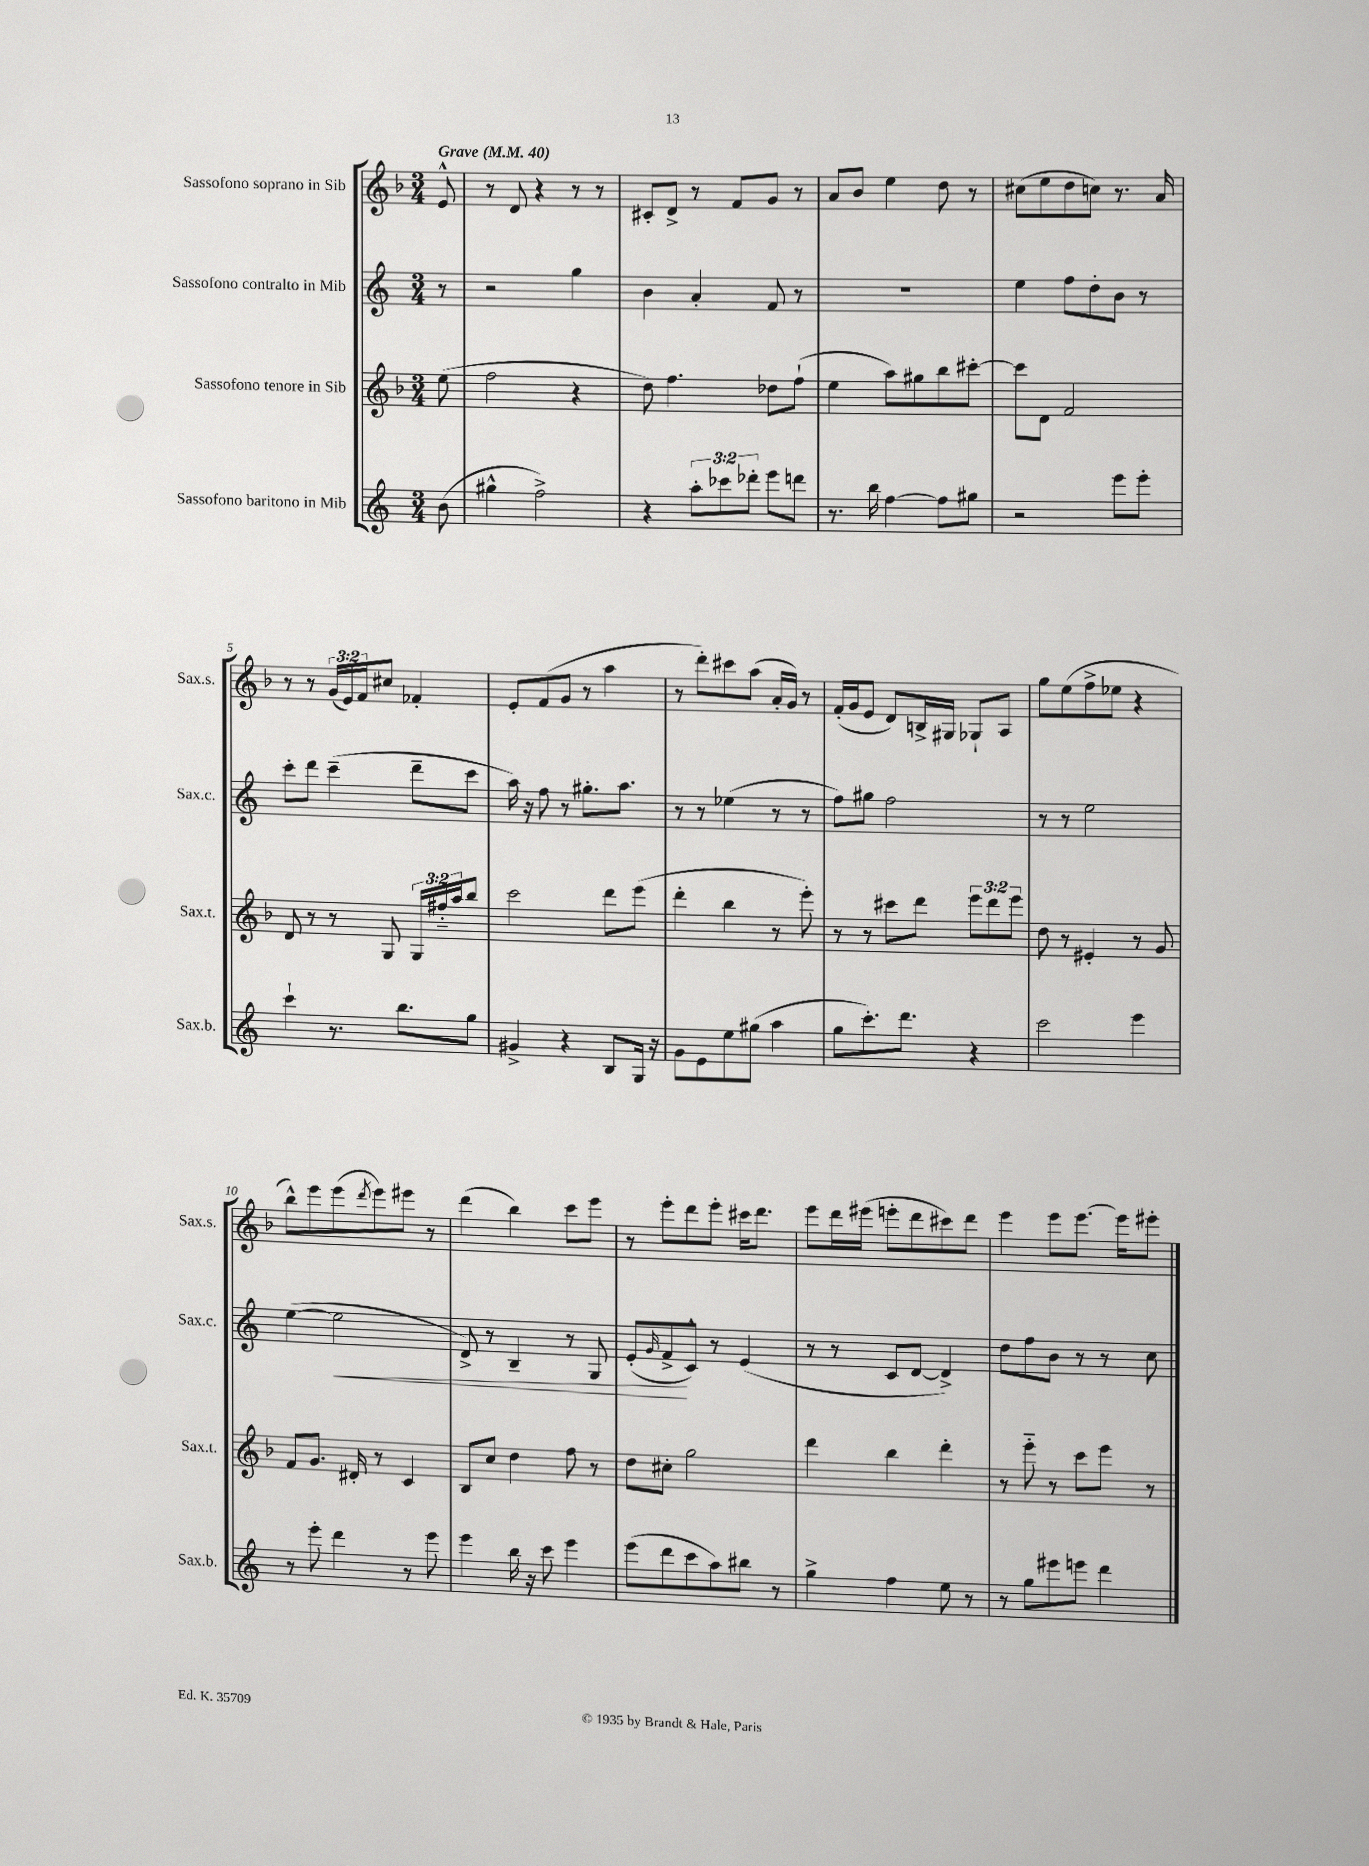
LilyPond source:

<<
\new StaffGroup <<
\new Staff = "s0" \with { instrumentName = "Sassofono soprano in Sib" shortInstrumentName = "Sax.s." } {
    \clef treble \key f \major \numericTimeSignature \time 3/4 \override Staff.TupletNumber.text = #tuplet-number::calc-fraction-text \partial 8 \tempo "Grave" 4 = 40
    e'8-^ |
    r8 d'8 r4 r8 r8 |
    cis'8-. d'8-> r8 f'8 g'8 r8 |
    a'8 bes'8 e''4 d''8 r8 |
    cis''8( e''8 d''8 c''8) r8. a'16 |
    r8 r8 \tuplet 3/2 { g'16( e'16) f'16 } cis''8 fes'4-. |
    e'8-. f'8( g'8 r8 a''4 |
    r8 d'''8-.) cis'''8 a''8( a'16-. g'16) r8 |
    f'16-.( g'16 e'8 d'8) b16-> gis16 ges8-! a8 |
    g''8 e''8( f''8-> ees''8 r4 |
    bes''8-^) e'''8 e'''8( \acciaccatura { d'''8 } e'''8) eis'''8 r8 |
    d'''4( bes''4) c'''8 e'''8 |
    r8 e'''8-. d'''8 e'''8-. cis'''16 d'''8. |
    e'''8 d'''16 eis'''16( e'''8-. d'''8 cis'''8) d'''8 |
    e'''4 e'''8 e'''8.~ e'''16 eis'''8-. \bar "|." |
}
\new Staff = "s1" \with { instrumentName = "Sassofono contralto in Mib" shortInstrumentName = "Sax.c." } {
    \clef treble \key c \major \numericTimeSignature \time 3/4 \partial 8
    r8 |
    r2 g''4 |
    b'4 a'4-. f'8 r8 |
    R2. |
    e''4 f''8 d''8-. b'8 r8 |
    c'''8-. d'''8 c'''4--( d'''8-- c'''8 |
    a''16) r16 f''8 r8 gis''8.-. a''8. |
    r8 r8 ees''4( r8 r8 |
    f''8) gis''8 f''2 |
    r8 r8 e''2 |
    e''4~( e''2\< |
    d'8->) r8 b4-- r8 g8 |
    e'8-.( \grace { g'16 } f'8->\! c'8-^) r8 e'4( |
    r8 r8 c'8 d'8~ d'4->) |
    d''8 f''8 b'8 r8 r8 c''8 \bar "|." |
}
\new Staff = "s2" \with { instrumentName = "Sassofono tenore in Sib" shortInstrumentName = "Sax.t." } {
    \clef treble \key f \major \numericTimeSignature \time 3/4 \override Staff.TupletNumber.text = #tuplet-number::calc-fraction-text \partial 8
    e''8( |
    f''2 r4 |
    d''8) f''4. des''8 f''8-!( |
    e''4 a''8) gis''8 bes''8 cis'''8~-. |
    cis'''8 d'8 f'2 |
    d'8 r8 r8 g8 \tuplet 3/2 { g16 fis''16-_ a''16 } bes''8 |
    c'''2 d'''8 e'''8( |
    d'''4-. bes''4 r8 e'''8-.) |
    r8 r8 cis'''8 d'''8 \tuplet 3/2 { e'''8 d'''8 e'''8 } |
    d''8 r8 eis'4-. r8 g'8 |
    f'8 g'8. dis'16-. r8 c'4 |
    bes8 c''8 d''4 f''8 r8 |
    d''8 cis''8-. g''2 |
    d'''4 bes''4 d'''4-. |
    r8 e'''8-_ r8 c'''8 e'''8 r8 \bar "|." |
}
\new Staff = "s3" \with { instrumentName = "Sassofono baritono in Mib" shortInstrumentName = "Sax.b." } {
    \clef treble \key c \major \numericTimeSignature \time 3/4 \override Staff.TupletNumber.text = #tuplet-number::calc-fraction-text \partial 8
    b'8( |
    gis''4-^ f''2->) |
    r4 \tuplet 3/2 { a''8-. ces'''8 des'''8-. } e'''8 d'''8 |
    r8. b''16 f''4~ f''8 gis''8 |
    r2 e'''8 e'''8-. |
    c'''4-! r8. b''8. g''8 |
    gis'4-> r4 b8 g16 r16 |
    g'8 e'8 e''8 gis''8( a''4 |
    g''8 c'''8.-.) d'''8. r4 |
    c'''2 e'''4 |
    r8 e'''8-. d'''4 r8 e'''8 |
    e'''4 b''16 r16 c'''8 e'''4 |
    e'''8( d'''8 c'''8 a''8) bis''8 r8 |
    g''4-> f''4 e''8 r8 |
    r8 g''8 eis'''8 e'''8 d'''4 \bar "|." |
}
>>
>>
